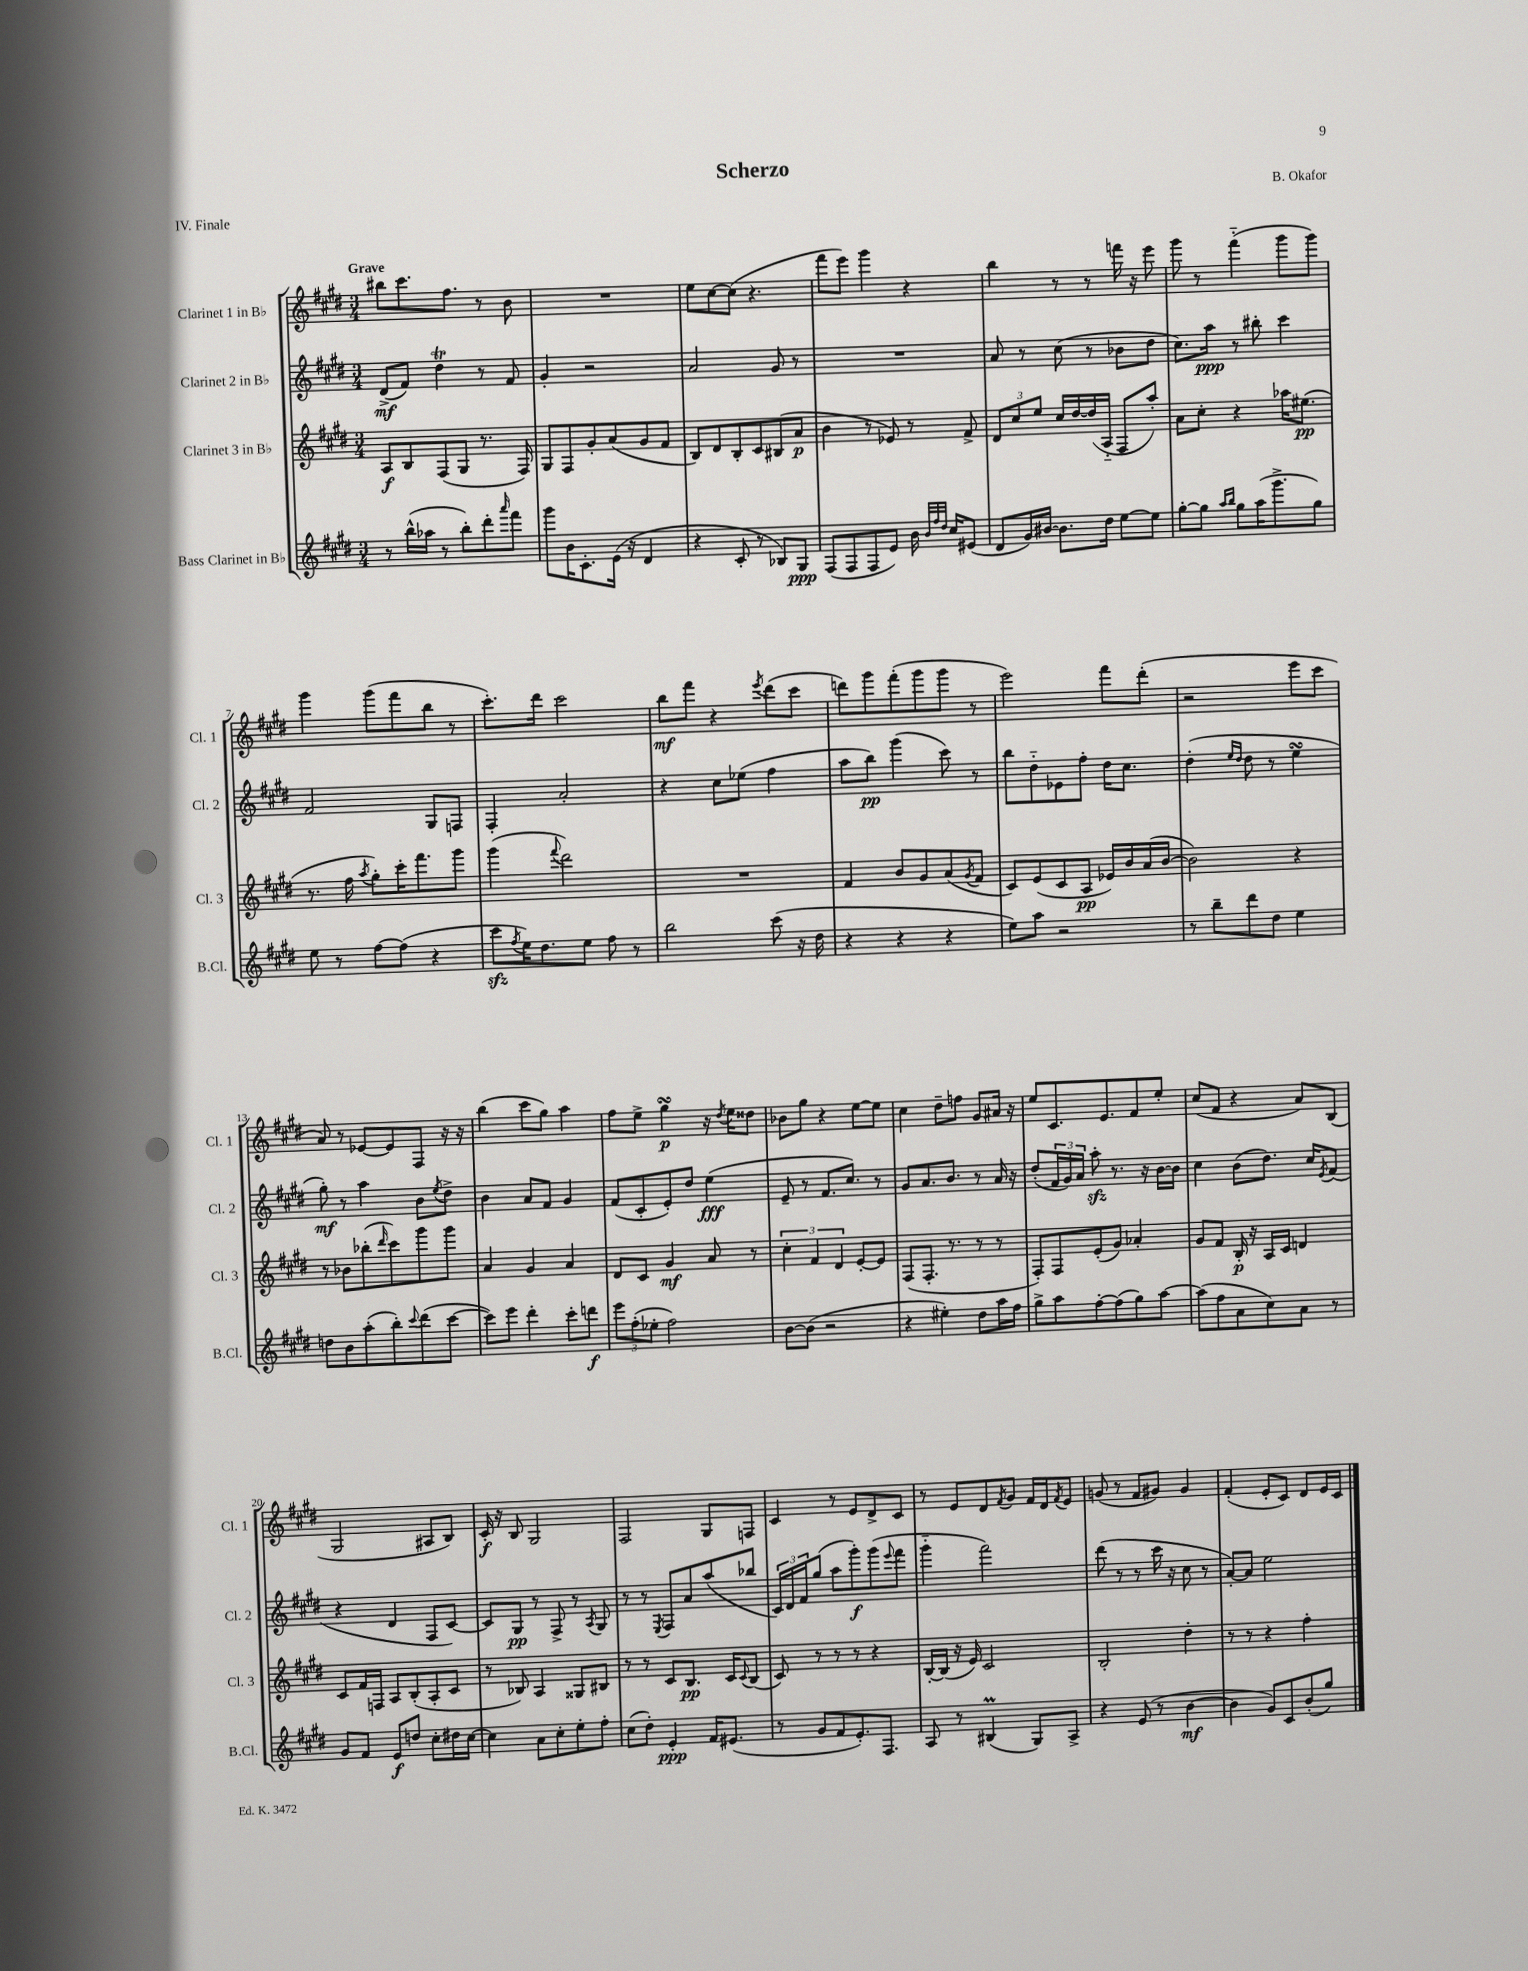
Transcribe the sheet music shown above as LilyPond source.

\header { title = "Scherzo" composer = "B. Okafor" piece = "IV. Finale" }
<<
\new StaffGroup <<
\new Staff = "s0" \with { instrumentName = "Clarinet 1 in Bb" shortInstrumentName = "Cl. 1" } {
    \clef treble \key e \major \numericTimeSignature \time 3/4 \tempo "Grave"
    bis''8 cis'''8. fis''8. r8 b'8 |
    R2. |
    e''8 cis''8~ cis''8( r4. |
    fis'''8 e'''8) gis'''4 r4 |
    b''4 r8 r8 f'''16 r16 e'''8 |
    gis'''8 r8 fis'''4-_( gis'''8 gis'''8) |
    gis'''4 gis'''8( fis'''8 b''8 r8 |
    cis'''8.-.) dis'''16 cis'''2 |
    b''8\mf fis'''8 r4 \acciaccatura { e'''8 } dis'''8( cis'''8 |
    d'''8) gis'''8 fis'''8-.( gis'''8 gis'''8 r8 |
    e'''2) fis'''8 dis'''8-.( |
    r2 e'''8 cis'''8 |
    a'8) r8 ees'8~ ees'8 fis8 r16 r16 |
    b''4( cis'''8 gis''8) a''4 |
    fis''8 e''8-> gis''4\turn\p r16 \acciaccatura { dis''8 } e''16 disis''8 |
    bes'8 gis''8 r4 e''8~ e''8 |
    cis''4 dis''8-- f''8 gis'8 ais'16 r16 |
    e''8 cis'8. e'8. fis'8 e''8-. |
    cis''8( fis'8 r4 a'8) b8( |
    gis2 ais8 b8) |
    cis'16-.\f r16 b8 gis2 |
    fis2 gis8 f8 |
    cis'4 r8 e'8 dis'8-> cis'8 |
    r8 e'8 dis'8 \acciaccatura { fis'8 } gis'8 fis'16 dis'16 \acciaccatura { fis'8 } e'8 |
    g'8( r8 fis'8 gis'8) gis'4 |
    fis'4-.( e'8-. cis'8) dis'8 e'16 cis'16 \bar "|." |
}
\new Staff = "s1" \with { instrumentName = "Clarinet 2 in Bb" shortInstrumentName = "Cl. 2" } {
    \clef treble \key e \major \numericTimeSignature \time 3/4
    dis'8->\mf( fis'8) dis''4\trill r8 fis'8 |
    gis'4-. r2 |
    a'2 gis'8 r8 |
    R2. |
    a'8 r8 cis''8( r8 bes'8 dis''8 |
    cis''8.) a''16\ppp r8 bis''8-. cis'''4 |
    fis'2 gis8 f8 |
    fis4-. a'2-. |
    r4 cis''8 ees''8( fis''4 |
    a''8 b''8\pp) gis'''4( cis'''8) r8 |
    b''8 dis''8-_ ees'8 fis''8-. dis''16 cis''8. |
    dis''4-.( \grace { e''16 dis''16 } dis''8 r8 e''4\turn |
    gis''8-.\mf) r8 a''4 b'8 \acciaccatura { e''8 } dis''8-> |
    b'4 a'8 fis'8 gis'4 |
    fis'8( cis'8-. e'8-.) dis''8 e''4\fff( |
    e'8-- r8 fis'8. cis''8.) r8 |
    gis'8 a'8. b'8. r8 a'16 r16 |
    dis''8-.( \tuplet 3/2 { fis'16 gis'16) a'16 } a''8-.\sfz r8. r16 b'16~ b'16 |
    cis''4 b'8( dis''8.) cis''16 \acciaccatura { e'8 } fis'8( |
    r4 dis'4 fis8 cis'8~) |
    cis'8 gis8\pp r8 fis8-> r8 \acciaccatura { a8 } gis8 |
    r8 r8 \acciaccatura { e8 } fis8 a'8 a''8( bes''8 |
    \tuplet 3/2 { cis'16) dis'16 fis'16 } gis''8( a''8 gis'''8-.\f) gis'''8( \appoggiatura { e'''8 } fis'''8 |
    gis'''4-_ fis'''2) |
    dis'''8( r8 r8 cis'''16 r16 cis''8 r8 |
    a'8~-.) a'8 e''2 \bar "|." |
}
\new Staff = "s2" \with { instrumentName = "Clarinet 3 in Bb" shortInstrumentName = "Cl. 3" } {
    \clef treble \key e \major \numericTimeSignature \time 3/4
    a8\f b8 fis8( gis8 r8. fis16) |
    gis8 fis8 gis'8-. a'8( gis'8 fis'8 |
    b8) dis'8 b8-. cis'8 bis8( a'8\p |
    b'4 r8 ees'8) r8 fis'8-> |
    \tuplet 3/2 { dis'8 cis''8 e''8 } cis''16 dis''16~ dis''16( a16-_ fis8 a''8-.) |
    a'8 cis''8-. r4 aes''16 eis''8.\pp( |
    r8. fis''16 \acciaccatura { a''8 } gis''8-.) cis'''16-. fis'''8. gis'''8 |
    gis'''4( \appoggiatura { fis'''8 } dis'''2) |
    R2. |
    fis'4 b'8 gis'8 a'8( \acciaccatura { gis'8 } fis'8 |
    cis'8) e'8( cis'8 a8\pp ees'16) b'16 a'16( b'16~ |
    b'2) r4 |
    r8 bes'8 bes''8-.( \grace { dis'''16 } cis'''8) gis'''8 gis'''8 |
    a'4 gis'4 a'4 |
    dis'8 cis'8 gis'4\mf a'8 r8 |
    \tuplet 3/2 { cis''4-. fis'4 dis'4 } e'8~-. e'8 |
    fis8( fis8.-. r8. r8 r8 |
    fis8-.) fis8 e'8-.( gis'8) aes'4-. |
    gis'8 fis'8 b16-.\p r16 a16 cis'16 d'4 |
    cis'8 fis'16 f16 a8 b8-.( a8-. cis'8 |
    r8 bes8) a4 gisis8 bis8 |
    r8 r8 cis'8 b8.\pp cis'16 \appoggiatura { cis'8 } b8( |
    cis'8) r8 r8 r8 r4 |
    b16~-. b16( r16 e'16) cis'2 |
    b2-. dis''4-. |
    r8 r8 r4 fis''4-. \bar "|." |
}
\new Staff = "s3" \with { instrumentName = "Bass Clarinet in Bb" shortInstrumentName = "B.Cl." } {
    \clef treble \key e \major \numericTimeSignature \time 3/4
    r8 b''16-^( aes''16 r8 b''8-.) dis'''8-. \grace { a'''16 } fis'''8 |
    gis'''8 b'16 cis'8.-. e'16( r16 dis'4 |
    r4 cis'8-. r8 bes8) gis8\ppp |
    fis8( fis8 fis8 e'8) b'16 \grace { b'32 fis''32 dis''32 } cis''16 eis'8( |
    dis'8 gis'16) bis'16~ bis'8. dis''16 e''8~ e''8 |
    gis''8~-. gis''8 \grace { a''16 b''16 } gis''8 a''16( gis'''8.-> gis''8) |
    e''8 r8 fis''8~ fis''8( r4 |
    cis'''8\sfz \acciaccatura { fis''8 } e''16) dis''8. e''8 fis''8 r8 |
    b''2 cis'''8( r16 dis''16 |
    r4 r4 r4 |
    e''8) a''8 r2 |
    r8 b''8-- dis'''8 dis''8 e''4 |
    d''8 b'8 a''8-.( b''8-.) \appoggiatura { cis'''8 } dis'''8( cis'''8~ |
    cis'''8) e'''8 dis'''4-. cis'''8-. d'''8\f |
    \tuplet 3/2 { e'''8 fis''8-.( ees''8-. } fis''2) |
    b'8~ b'8( r2 |
    r4 eis''4-.) dis''8 a''16 fis''16 |
    gis''8-> a''8 fis''8~-. fis''8( gis''8) a''8~ |
    a''8( fis''8 a'8 cis''8) a'8 r8 |
    gis'8 fis'8 e'8\f d''8 cis''8-. dis''16 cis''16~ |
    cis''4 a'8 cis''8-. e''8-. fis''8-. |
    cis''8( dis''8-.) e'4-.\ppp fis'16 eis'8.( |
    r8 gis'8 fis'8 e'8.-.) fis8. |
    a8 r8 bis4\prall( gis8) a8-> |
    r4 e'8( r8 b'4~\mf |
    b'4 gis'8) cis'8 b'8-.( gis''8) \bar "|." |
}
>>
>>
